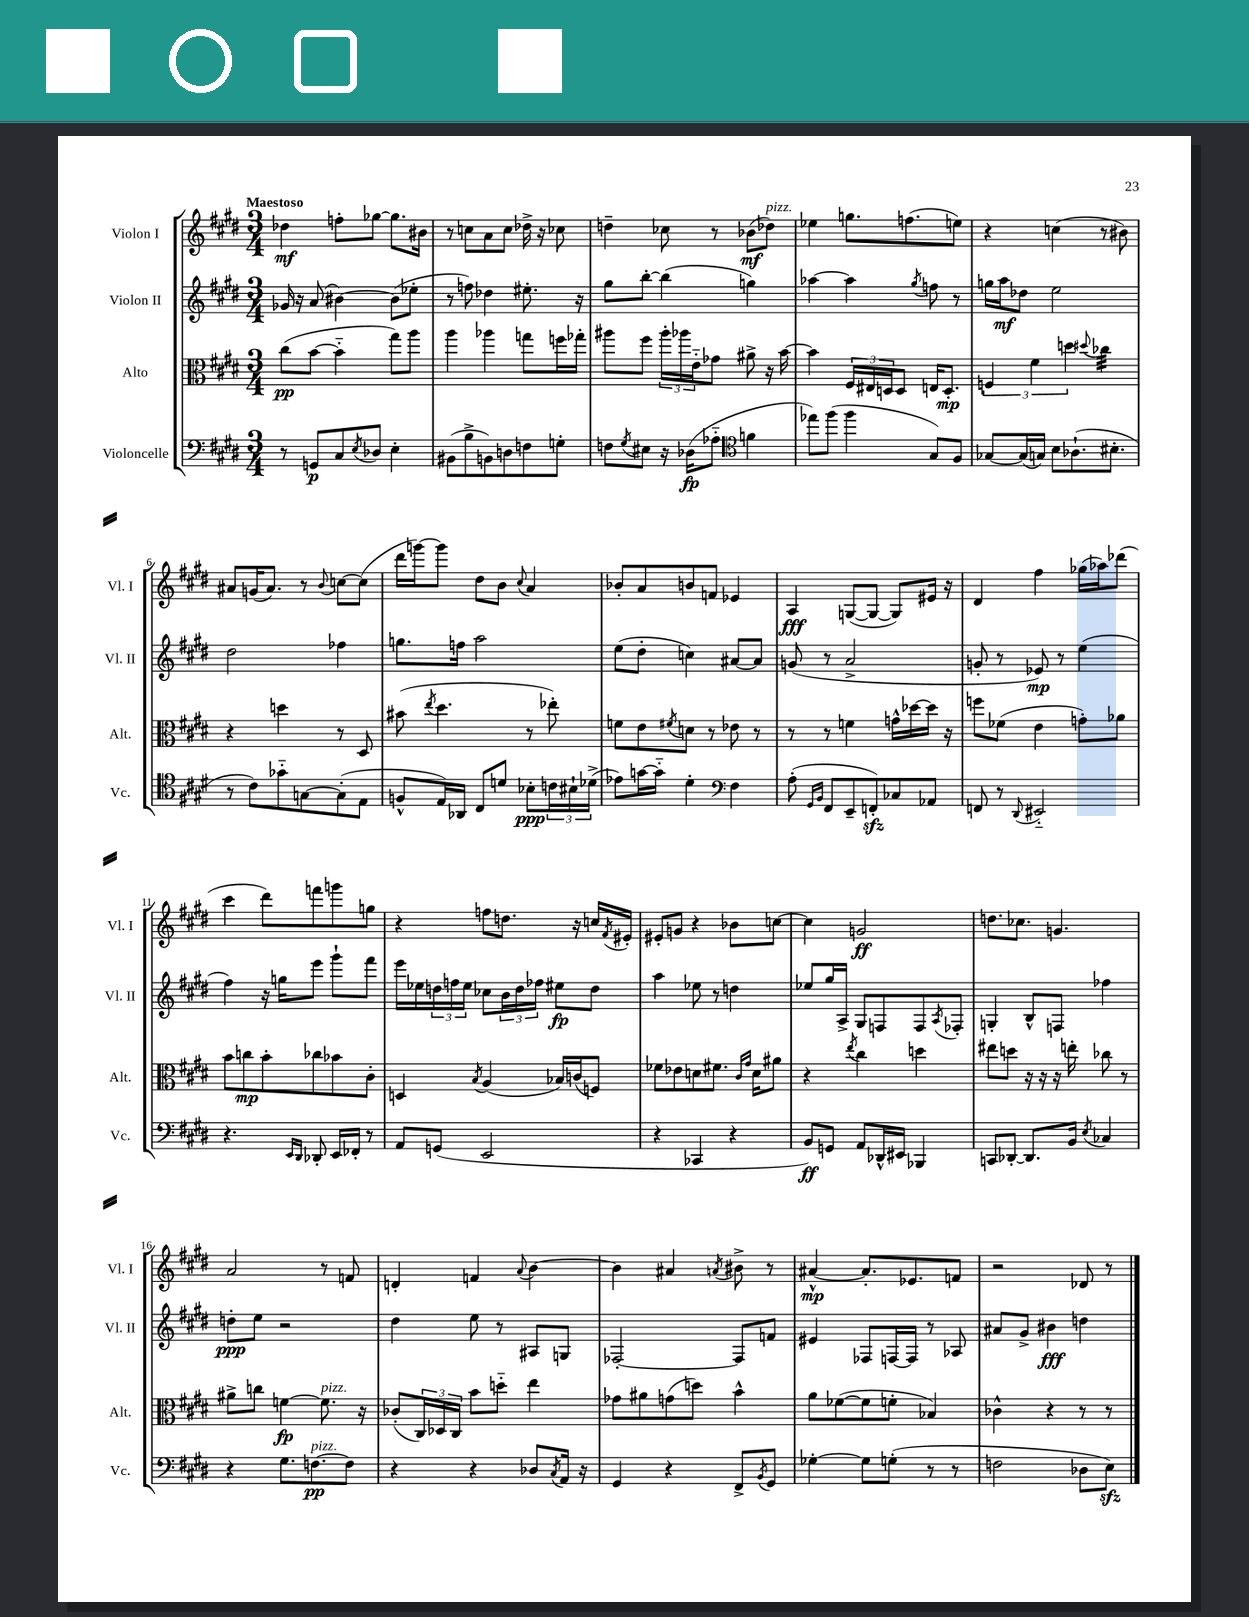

**kern	**kern	**kern	**kern
*staff4	*staff3	*staff2	*staff1
*clefF4	*clefC3	*clefG2	*clefG2
*k[f#c#g#d#]	*k[f#c#g#d#]	*k[f#c#g#d#]	*k[f#c#g#d#]
*M3/4	*M3/4	*M3/4	*M3/4
8r	(8cc#\L	16g-/	4dd-\
.	.	16r	.
8GG/L	[8b\J	(8a/	.
8C#/	4b'~\]	[4b#\)	8ff'\L
8qE/	.	.	.
8D-/J	.	.	[8gg-\J
4E'\	8gg#\L)	(8b#\]L	8.gg-\]L
.	8aa\J	8ee-'\J	.
.	.	.	16b#\Jk
=	=	=	=
(8BB#\L	4aa\	8r	8r
8B^\	.	8ff\)	8cc\L
8BB\)	4aa-\	4dd-\	8a\
8D\	.	.	8cc\J
8F\	8gg\L	8.ee#'\	16dd-^\
.	.	.	16r
8G'\J	16ff\L	.	8cc-\
.	16gg-'\JJ	16r	.
=	=	=	=
8F\L	8aa#\L	8gg#\L	4dd~\
8qG#/	.	.	.
8E#\J	8ff#\J	[8bb'\J	.
16r	24aa#'\LL	(4bb\]	8cc-\
.	24aa-\	.	.
(16D-\LK	.	.	.
.	24e'~\J	.	.
8A-'~\J	8g-\J	.	8r
*clefC4	*	*	*
4f\	8a#^\	4gg\)	(8b-\L
.	16r	.	8dd-\J)
.	[16b\	.	.
=	=	=	=
8ee-\L)	4b\]	[4aa-\	4ee-\
(8ff#\J	.	.	.
4ff#\	24F#/LL	4aa-\]	8.gg\L
.	24E#/	.	.
.	24D/J	.	.
.	8D/J	.	.
.	.	.	(8.ff\
.	.	8qgg#/	.
8G#/L)	16E/LK	8ff\	.
.	8.D'/J	.	.
8F#/J	.	8r	8ee\J)
=	=	=	=
[8G-/L	6F/	16gg\LL	4r
.	.	16aa\J	.
(16G-/]L	.	8dd-\J	.
.	6f#\	.	.
16G/JJ)	.	.	.
8B\L	.	2ee\	(4cc\
.	6dd\	.	.
(8.A-`\	.	.	.
.	8qqdd#/	.	.
.	4cc-\	.	8r
8.B#'\J	.	.	.
.	.	.	8b#\)
=	=	=	=
8r	4r	2dd#\	8a#/L
8c#\L)	.	.	(16g/K
.	.	.	8.a#/J)
8g-'~\	4dd\	.	.
[8G\	.	.	8r
.	.	.	8qqb/
(8G'\]	8r	4ff-\	[8cc\L
8E\J	8D#/	.	(8cc\]J
=	=	=	=
8F^^/L	(8b#\	8.gg\L	16ddd#\LL
.	.	.	[16ggg\J)
.	8qee/	.	.
16E/L)	4.dd#\	.	8ggg\]J
16AA-/JJ	.	16ff\Jk	.
8C#/L	.	2aa\	8dd#\L
8d/J	.	.	8b\J
.	.	.	8qqcc#/
8B-'\L	8r	.	4a/
24c\L	8ee-'\)	.	.
24B#`\	.	.	.
(24d-^\JJ	.	.	.
=	=	=	=
8e-\L)	8f\L	(8ee\L	8b-'/L
[16g\L	8e\	8dd#'\J	8a/
16g'~\]JJ	.	.	.
.	8qf#/	.	.
4d#'\	8d\J	4cc\)	8b/
.	8r	.	8f/J
*clefF4	*	*	*
4F#\	8e-\	[8a#/L	4e-/
.	8r	8a#/]J	.
=	=	=	=
(8A'\	8r	(8g/	4A/
16qqGG#/LL	.	.	.
16qqBB/JJ	.	.	.
8FF#/L	8r	8r	.
8EE~/	4f\	2a^/	([8G/L
8FF'/)	.	.	8G/_J
8C-/	16g^^\LL	.	8G/]L)
.	[16dd-\	.	.
8AA-/J	16dd-\]JJ	.	16e#/Jk
.	16r	.	16r
=	=	=	=
8FF/	8ff\L	8g'/	4d#/
8r	(8f-\J	8r	.
8qqDD#/	.	.	.
2EE#'~/	4e\	8e-/)	4ff#\
.	.	8r	.
.	8g'\L)	(4ee\	(16gg-\LL
.	.	.	16aa-\J)
.	8a-\J	.	(8ddd-\J
=	=	=	=
4.r	8b\L	4ff#\)	4ccc#\
.	8cc\	.	.
.	8b'\	16r	8ddd#\L)
.	.	16gg\LK	.
16qqEE/LL	.	.	.
16qqDD#/JJ	.	.	.
8DD-'/	8cc-\	8eee\J	8fff\
16EE/LL	8b-\	8ggg#`\L	8ggg\
16FF-'/JJ	.	.	.
8r	8c#'\J	8fff#\J	8gg\J
=	=	=	=
8AA/L	4D/	16eee\LL	4r
.	.	16ee-\	.
(8GG/J	.	24dd\	.
.	.	24ff\	.
.	.	24ee-\JJ	.
.	8qB/	.	.
2EE/	(4A/	8cc-\L	8ff\L
.	.	24b\L	8.dd\J
.	.	24dd\	.
.	.	24ff-\JJ	.
.	16B-/LL)	8ee#\L	.
.	(16c/J	.	16r
.	8F/J)	8dd\J	16cc/LL
.	.	.	8qf#/
.	.	.	16e#'/JJ
=	=	=	=
4r	8f-\L	4aa\	8e#'/L
.	8e-\	.	8g/J
4CC-/	8d\	8ee-\	4r
.	8.f#\J	8r	.
4r	.	4dd\	8b-\L
.	16qqc#/LL	.	.
.	16qqg#/JJ	.	.
.	16d\LK	.	.
.	8a#\J	.	[8cc\J
=	=	=	=
8BB/L)	4r	8ee-/L	4cc\]
8GG/J	.	16gg#/L	.
.	.	16A^/JJ	.
.	8qee/	.	.
8AA/L	4cc#\	8G#/L	2g/
16DD-^^/L	.	8F/	.
16EE#/JJ	.	.	.
4BBB-/	4dd\	8F/	.
.	.	8qA/	.
.	.	8F-'/J	.
=	=	=	=
8CC/L	8ee#\L	4G'/	8.dd\L
[8DD-'/J	8dd\J	.	.
.	.	.	8.cc-\J
8.DD-/]L	16r	8B^^/L	.
.	16r	.	.
.	16r	8F/J	4.g/
16BB/Jk	16ee'\	.	.
8qE/	.	.	.
4C-/	8cc-\	4ff-\	.
.	8r	.	.
=	=	=	=
4r	8a#^\L	8dd'\L	2a/
.	8cc\J	8ee\J	.
8.G#\L	[4f\	2r	.
[8.F\	.	.	.
.	8.f\]	.	8r
8F\]J	.	.	8f/
.	16r	.	.
=	=	=	=
4r	(8c-'/L	4dd#\	4d'/
.	24C#/L)	.	.
.	24D-/	.	.
.	24C#/JJ	.	.
4r	8b\L	8ee\	4f/
.	8dd'~\J	8r	.
.	.	.	8qqa/
8D-/L	4ee\	8A#/L	[4b\
8qC#/	.	.	.
16AA/Jk	.	8G/J	.
16r	.	.	.
=	=	=	=
4GG#/	8g-\L	[2F-'/	4b\]
.	8a#\	.	.
4r	(8g\	.	4a#/
.	8dd\J)	.	.
.	.	.	8qa/
8FF#^/L	4b^^\	8F-/]L	8b#^\
8qBB/	.	.	.
8GG#/J	.	8f/J	8r
=	=	=	=
[4G-'\	8a\L	4e#/	[4a#^^/
.	([8f-\	.	.
8G-\]L	8f-\]	8F-/L	8.a#'/]L
(8G'\J	8f'\J	[16F/L	.
.	.	16F/]JJ	8.e-/
8r	4B-/)	8r	.
8r	.	8A-/	8f/J
=	=	=	=
2F\	4c-^^\	8a#/L	2r
.	.	8g#^/J	.
.	4r	4b#\	.
8D-\L	8r	4dd\	8d-/
8E\J)	8r	.	8r
==	==	==	==
*-	*-	*-	*-
